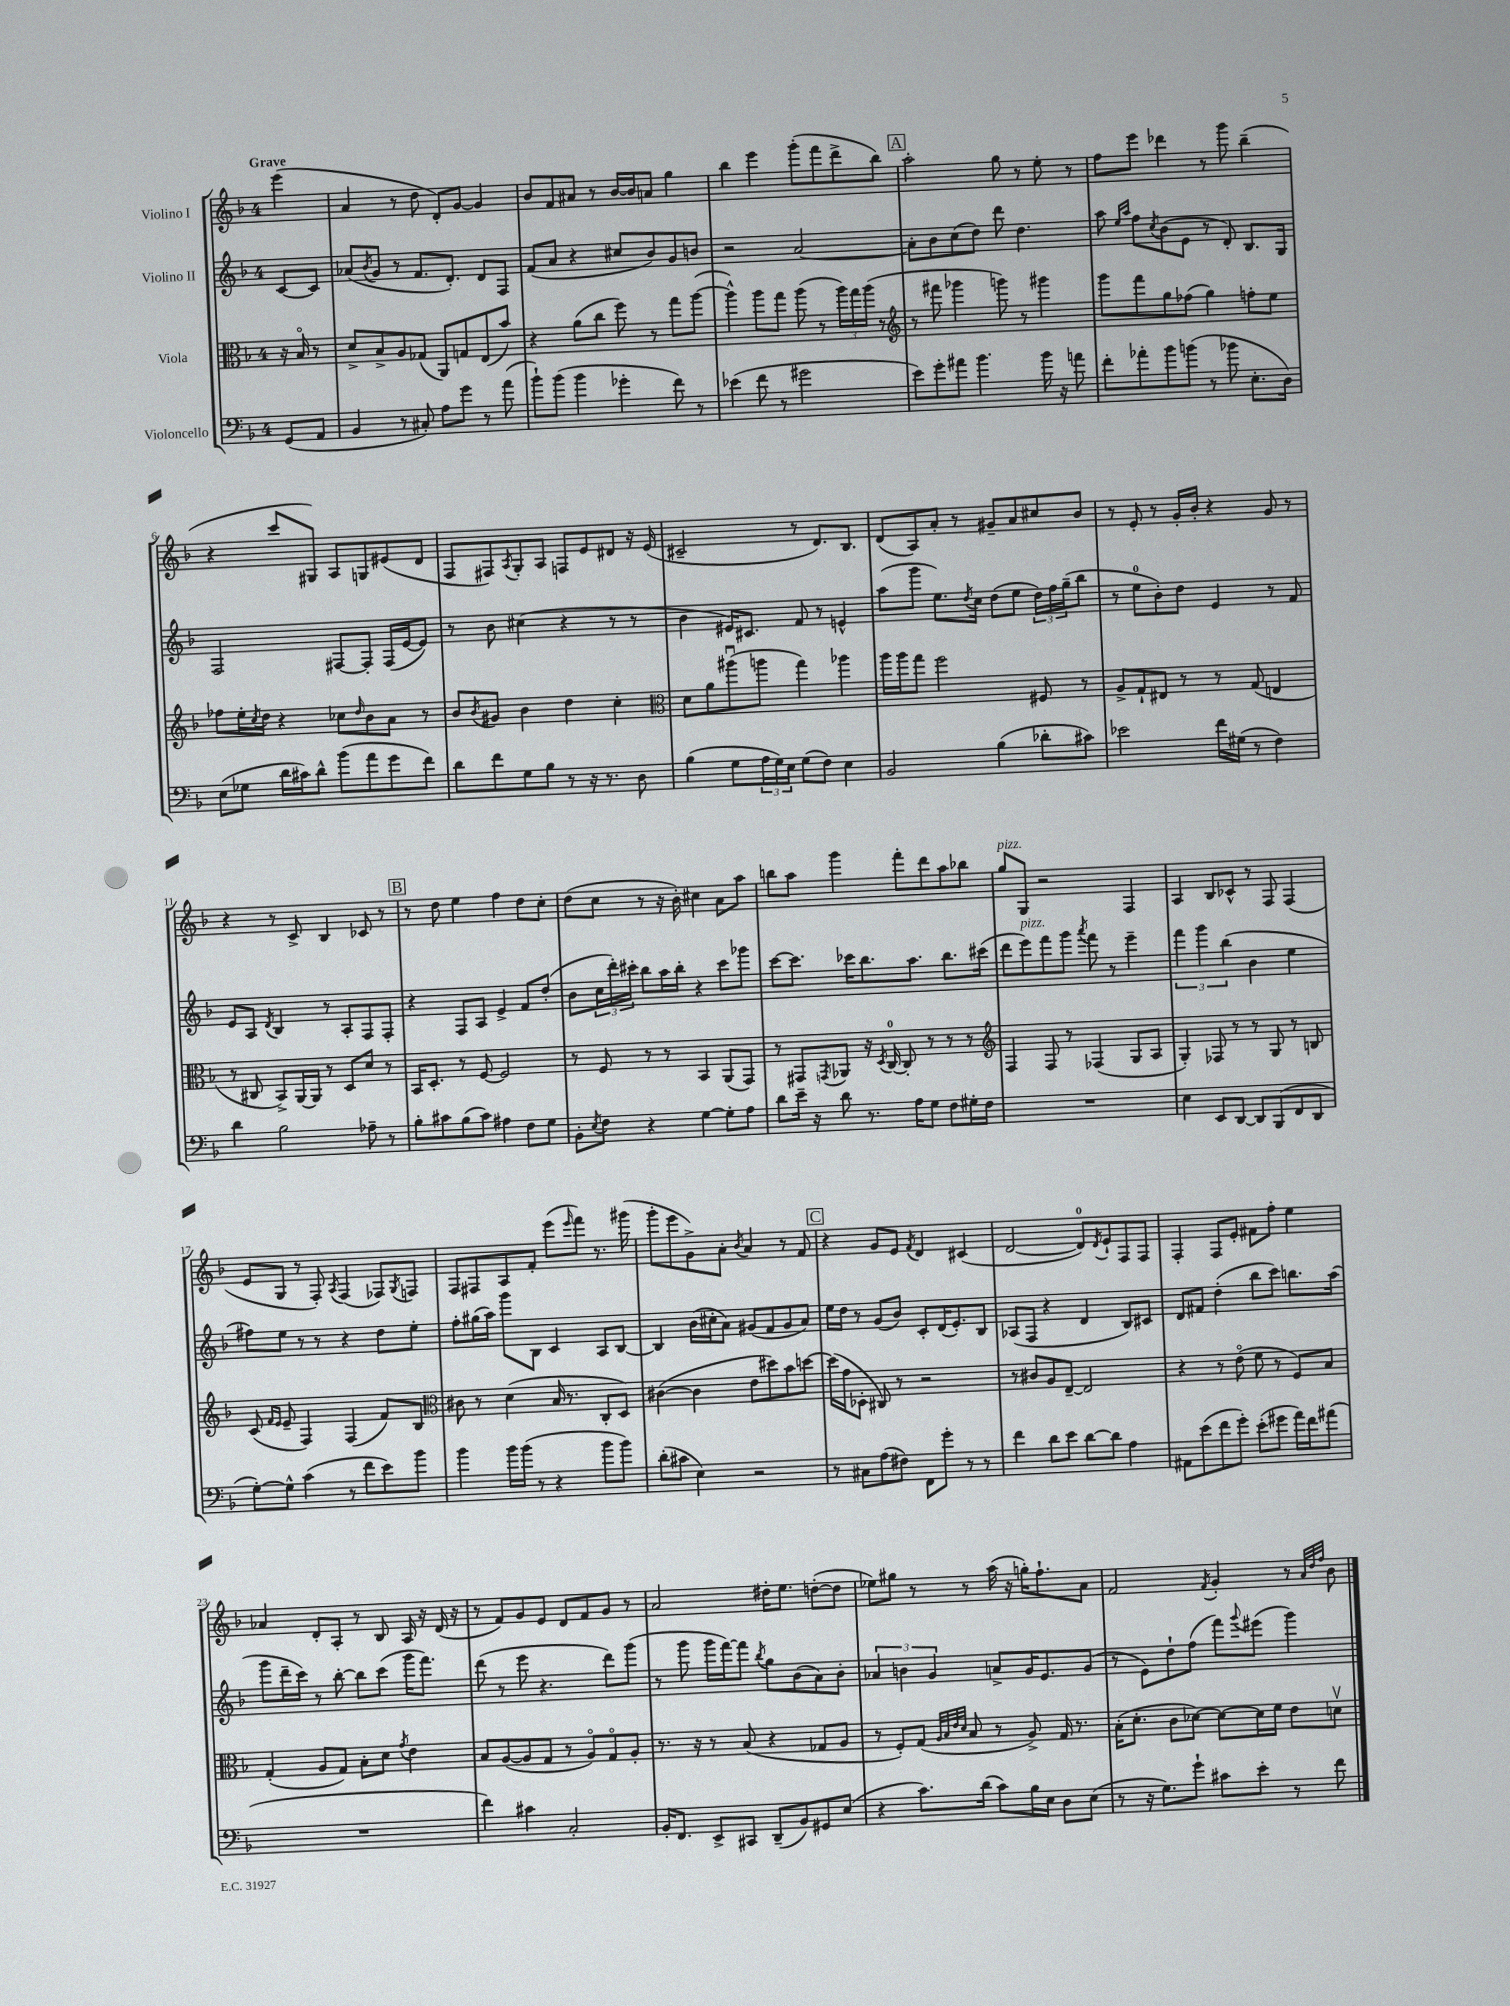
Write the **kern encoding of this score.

**kern	**kern	**kern	**kern
*part4	*part3	*part2	*part1
*staff4	*staff3	*staff2	*staff1
*I"Violoncello	*I"Viola	*I"Violino II	*I"Violino I
*clefF4	*clefC3	*clefG2	*clefG2
*k[b-]	*k[b-]	*k[b-]	*k[b-]
*M4/4	*M4/4	*M4/4	*M4/4
=	=	=	=
!	!	!	!LO:TX:a:B:t=Grave
(8GG/L	16r	[8c/L	(4eee\
.	16B-/	.	.
8AA/J	8r	8c/J]	.
=1	=1	=1	=1
4BB-/	8d^/L	(8a-X/L	4a/
.	.	8qb-/	.
.	8B-^/	8g/J	.
8r	8A/	8r	8r
8C#X'/)	(8G-X/J	8.f/L	8dd\
8A\L	8AA/L)	.	8d'/L)
.	.	8.d'/J)	.
8g\J	8Gn/	.	[8g/J
8r	(8E/	8d/L	4g/]
(8a\	8b-/J)	8F/J	.
=2	=2	=2	=2
8b-`\L)	4r	(8f/L	8b-/L
(8b-\J	.	8a/J	8f/
4b-\	(8a\L	4r	8a#X/J
.	8cc\J	.	8r
4g-X'\	8ff\)	8cc#X/L	[16b-/LL
.	.	.	16b-/J]
.	8r	8b-/)	8an/J
8f\)	8gg\L	8g/	4gg\
8r	([8aa\J	8bn/J	.
=3	=3	=3	=3
(4e-X\	4aa^^\])	2r	4bb-\
8f\	8aa\L	.	4eee\
8r	8gg\J	.	.
2g#X\	(8aa\	[2a/	(8ggg'\L
.	8r	.	8fff\
.	24aa\LL)	.	8ddd^\
.	24gg\	.	.
.	(24aa\JJ	.	.
.	8r	.	8bb-\J)
!!LO:REH:place=s1:t=A
=4	=4	=4	=4
*	*clefG2	*	*
8e\L)	8r	8a'\L]	2aa'\
8g'\	8fff#X\	8b-\	.
8a#X\J	4ggg-X\	(8cc\	.
4.b-\	.	8dd\J)	.
.	8gggn\)	8ddd\	8gg\
.	8r	4.dd\	8r
16b-\	4ggg#X\	.	8ee'\
16r	.	.	.
8an\	.	.	8r
=5	=5	=5	=5
8f'\L	8ggg\L	8aa\	8ff\L
.	.	16qqee/LL	.
.	.	16qqaa/JJ	.
8a-X'\	8fff\	8ff\L	8eee\J
.	.	8qcc/	.
8b-\	8gg\	(8b-\	4ddd-X\
(8bn\J	(8ff-X\J	8e\J	.
8r	4gg\)	8r	8r
8b-X\	.	8d'/)	8ggg\
8.E'\L	8ffn'\L	8.B-/L	(4bb-~\
.	8ee\J	.	.
16D\Jk)	.	16G/Jk	.
!!LO:LB:g=z
=6	=6	=6	=6
(8E\L	8ff-X\L	2F/	4r
8G-X\J	16ee'\L	.	.
.	8qcc/	.	.
.	16dd\JJ	.	.
16d\LL	4r	.	8ccc/L
16c#X\J)	.	.	.
8d^^\J	.	.	8G#X/J)
(8b-\L	8cc-X\L	[8F#X/L	8A/L
.	16qqdd/	.	.
8a\	8b-\	8F#'/J]	8Gn/
8g\	8a\J	(16F#/LL	(8e#X/
.	.	[16e/J	.
8f\J)	8r	8e/J])	8d/J
=7	=7	=7	=7
8d\L	8b-/L	8r	8F/L
.	8qb-/	.	.
8f\	8g#X/J	8b-\	8F#X/)
.	.	.	8qA/
8G\	4b-\	(4cc#X\	8G'/
8B-\J	.	.	8A/J
8r	4dd\	4r	8Fn/L
16r	.	.	8e/
8.r	.	.	.
.	4cc'\	8r	8d#X/J
8D\	.	8r	16r
.	.	.	(16e/
=8	=8	=8	=8
*	*clefC3	*	*
(4B-\	8d\L	4b-\	2c#X~/
.	8a\	.	.
8G\L	(8aa#Xu\	16e#X/KL)	.
.	.	8.c#X/J	.
24A\L	8aan\J	.	.
24G\)	.	.	.
24E\JJ	.	.	.
(8G\L	4gg\)	8f/	8r
8F\J)	.	8r	8.d/L)
4E\	4aa-X\	4en^^/	.
.	.	.	8.B-/J
=9	=9	=9	=9
2BB-/	16aa\LL	(8aa\L	(8d/L
.	16aa\J	.	.
.	8gg\J	8ggg\J	8A/)
.	2ff\	8.ee\L)	8a'/J
.	.	.	8r
.	.	8qdd/	.
.	.	16cc\Jk	.
(4B-\	.	(8dd\L	8g#X~/L
.	.	8ee\J	8a/
8d-X'\L	8F#X/	24dd\LL)	8cc#X/
.	.	24ff\	.
.	.	(24gg~\J	.
8c#X\J)	8r	8bb-\J	8b-/J
=10	=10	=10	=10
2e-X\	8A^/L	8r	8r
.	8G`/	8ee\L	8e'/
.	8E#X/J	8b-'\)	8r
.	8r	8dd\J	16g'/LL
.	.	.	16b-'/JJ
16f\LL	8r	4e/	4r
(16G#X\JJ	.	.	.
8r	(8G/	.	.
4F\)	4En/	8r	8g/
.	.	8f/	8r
!!LO:LB:g=z
=11	=11	=11	=11
4d\	8r	8e/L	4r
.	8C#X/	8A/J	.
.	.	8qd/	.
2B-\	8BB-^/L)	4B-/	8r
.	[16AA/L	.	8c^/
.	16AA/JJ]	.	.
.	8r	8r	4B-/
.	8D/L	8A'/L	.
8A-X~\	8d/J	8F/	8c-X/
8r	8r	8F'/J	8r
!!LO:REH:place=s1:t=B
=12	=12	=12	=12
8B-'\L	16BB-/KL	4r	8r
.	8.D'/J	.	.
8c#X\	.	.	8dd\
(8B-\	8r	8F/L	4ee\
8c#\J)	[8F/	8A/J	.
4A#X\	2F/]	4e^/	4ff\
8F\L	.	8f/L	8dd\L
8G\J	.	(8dd'/J	8cc'\J
=13	=13	=13	=13
8BB-'\L	8r	8b-\L	(8dd\L
8qE/	.	.	.
8F\J	8F/	24cc\L	8cc\J
.	.	24ddd'\)	.
.	.	24ccc#X'\JJ	.
4r	8r	8bb-\L	8r
.	8r	16aa\L	16r
.	.	16bb-'\JJ	16b-'\)
[4G\	4BB-/	4r	4cc#X\
8G'\L]	(8AA/L	8ccc#\L	8a\L
8A\J	8GG/J)	8ggg-X\J	8aa\J
=14	=14	=14	=14
8d\L	8r	[8ccc\L	8bbn\L
16e~\Jk	8GG#X/L	8.ccc\J]	8aa\J
16r	.	.	.
.	8qGGn/	.	.
8d\	8AA-X/J	.	4ggg\
.	.	16ccc-X\KL	.
8.r	16r	8.bb-\	.
.	8qD/	.	.
.	[16C/	.	.
.	8C'/]	.	8fff'\L
16A\KL	.	8.aa\J	.
8G\J	8r	.	8ddd\
8F\L	8r	8.bb-\L	8aa\
16G#X'\L	8r	.	8bb-X\J
16F\JJ	.	(16ccc#X\Jk	.
=15	=15	=15	=15
*	*clefG2	*	*
!	!	!	!LO:TX:a:i:t=pizz.
1r	4F/	8ddd\L	8gg/L
!	!	!LO:TX:a:i:t=pizz.	!
.	.	8eee\)	8G/J
.	8F/	8fff\	2r
.	8r	8ggg\J	.
.	.	8qaaa/	.
.	(4F-X/	8fff\	.
.	.	8r	.
.	8G/L	4eee~\	4F/
.	8A/J	.	.
=16	=16	=16	=16
4E\	4G'/)	6fff\	4A/
.	.	6ggg\	.
8EE/L	8F-X/	.	8B-/L
.	.	(6bb-\	.
[8DD/J	8r	.	8c-X^^/J
8DD/L]	8r	4b-\	8r
(8BBB-/	8G/	.	8F/
8FF/	8r	4ee\	(4F/
8DD/J	8Bn/	.	.
!!LO:LB:g=z
=17	=17	=17	=17
[8G'\L)	(8c/	8ff#X\L)	8e/L
.	16qqf/LL	.	.
.	16qqe/JJ	.	.
8G^^\J]	8e~/	8ee\J	8G/J
(4c\	4F/)	8r	8r
.	.	8r	8F'/)
.	.	.	8qA/
8r	(4F/	4r	(4F/
8f\L	.	.	.
8e\)	8f/L)	8dd\L	8F-X/L)
.	.	.	8qG/
8b-\J	8B-/J	8ee'\J	8Fn/J
=18	=18	=18	=18
*	*clefC3	*	*
4b-\	8c#X\	8ff'\L	8F/L
.	8r	(16gg#X\L	8F#X/
.	.	16aa\JJ)	.
16b-\LL	(4d\	8ggg\L	8A/
(16b-\JJ	.	.	.
8r	.	8B-\J	8f'/J
4r	16B-/	4c/	(8eee\L
.	8.r	.	.
.	.	.	16qqeee/
.	.	.	8fff\J)
8b-\L	8C'/L	8A/L	8.r
8b-\J)	8D/J)	[8B-/J	.
.	.	.	(16ggg#X\
=19	=19	=19	=19
(8d'\L	([4c#X\	4B-/]	8ggg'\L
8c#X\J	.	.	8eee\
4E\)	4c#\]	(16b-\LL	8g^\)
.	.	16cc#X'\J	.
.	.	8a\J)	8a'\J
.	.	.	8qb-/
2r	8e\L	(8g#X/L	4a/
.	8dd#X\)	8f/	.
.	8b-\	8g#/	8r
.	[8ddn\J	8a/J)	8f/
!!LO:REH:place=s1:t=C
=20	=20	=20	=20
8r	(16dd\LL]	16ee\LL	4r
.	16g\J	16dd\JJ	.
8C#X\L	8D-X'\J	8r	.
(8A\	8C#X/)	(8g/L	8g/L
8F#X\J)	8r	8b-/J)	8e/J
.	.	.	8qf/
8FF\L	2r	8c'/L	4d/
8g'\J	.	(16d/K	.
.	.	8.e'/)	.
8r	.	.	(4c#X/
8r	.	8B-/J	.
=21	=21	=21	=21
4f\	8r	(8A-X/L	[2d/
.	8c#X/L	8F/J	.
8d\L	8A/	4r	.
8e\J	[8E~/J	.	.
[8d\L	2E/]	4d/	8d/L])
.	.	.	8qd/
8d\J]	.	.	8e`/
4A\	.	8B-/L)	8F/
.	.	8c#X/J	8F/J
=22	=22	=22	=22
8AA#X\L	4r	8d/L	4F'/
(8e\	.	8f#X/J	.
8f\	8r	(4dd'\	8F/L
8g'\J)	(8e\	.	8e'/J
(8e'\L	8f\	8bb-\L	8f#X\L
8g#X\J	8r	8ccc\J)	8ff'\J
16a\LL)	8F/L)	8.bbn\L	4ee\
16f\J	.	.	.
(8a#X\J	8B-/J	.	.
.	.	(16aa\Jk	.
!!LO:LB:g=z
=23	=23	=23	=23
1r	(4G'/	8ggg\L	4a-X/
.	.	16ddd~\L	.
.	.	16ccc\JJ)	.
.	8A/L	8r	8d'/L
.	8G/J)	[8bb-'\	8A'/J
.	8B-'\L	8bb-\L]	8r
.	8d\J	(8ccc\J	8B-/
.	8qg/	.	.
.	4e\	16ggg\KL	16A/
.	.	8.fff\J)	16r
.	.	.	(16d/
.	.	.	16r
=24	=24	=24	=24
4f\)	8B-/L	(8ddd\	8r
.	([8A/	8r	8f/L)
4c#X\	8A/]	8eee\	8g/
.	8G/J	4.r	8e/J
2C'/	8r	.	8d/L
.	8A/L)	.	8f/
.	8G/	8ddd\L)	8g/J
.	8A'/J	(8ggg\J	8r
=25	=25	=25	=25
16BB-'/KL	8.r	8r	2a/
8.FF/J	.	.	.
.	.	8ggg\	.
.	16r	.	.
8EE^/L	8r	16ggg\LL	.
.	.	[16fff\J)	.
8CC#X/J	(8B-/	8fff\J]	.
.	.	8qbb-/	.
(8DD~/L	4r	8gg\L	16dd#X'\KL
.	.	.	8.ee\J
8BB-/)	.	(8b-\	.
8GG#X/	8G-X/L	8a\)	([8ddn'\L
(8E/J	8A/J	8b-'\J	8dd\J]
=26	=26	=26	=26
4r	8r	6a-X/	8ee-X\L)
.	8F'/L)	.	8gg#X\J
.	.	6bn\	.
8.c\L)	(8G/J	.	8r
.	.	6g/	.
.	32qqA/LLL	.	.
.	32qqB-/	.	.
.	32qqe/	.	.
.	32qqd/JJJ	.	.
.	8B-/	.	8r
(16d\Jk	.	.	.
8c\L)	8r	8an^/L	(16aa\
.	.	.	16r
16B-\L	8A^/)	16g/K	16ggn'\KL)
16E\JJ	.	8.e/	8.ff`\
8D\L	16G/	.	.
.	8.r	.	.
(8E\J	.	(8g/J	8a\J
=27	=27	=27	=27
8r	(16B-'\KL	8r	2f/
.	8.d'\J	.	.
16r	.	8e\L)	.
8.G\L)	.	.	.
.	8c\L	8dd`\	.
8g`\J	[8d-X\J)	(8ff\J	.
.	.	.	8qf/
8c#X\L	8d-\L_	8fff\L)	4g'/
.	.	8qqggg/	.
8e'\J	16d-\L]	(8eee#X\J	.
.	16f\JJ	.	.
8r	8e\L	4ggg\)	8r
.	.	.	32qqa/LLL
.	.	.	32qqdd/
.	.	.	32qqff/JJJ
8f\	8dnv\J	.	8b-\
==	==	==	==
*-	*-	*-	*-
